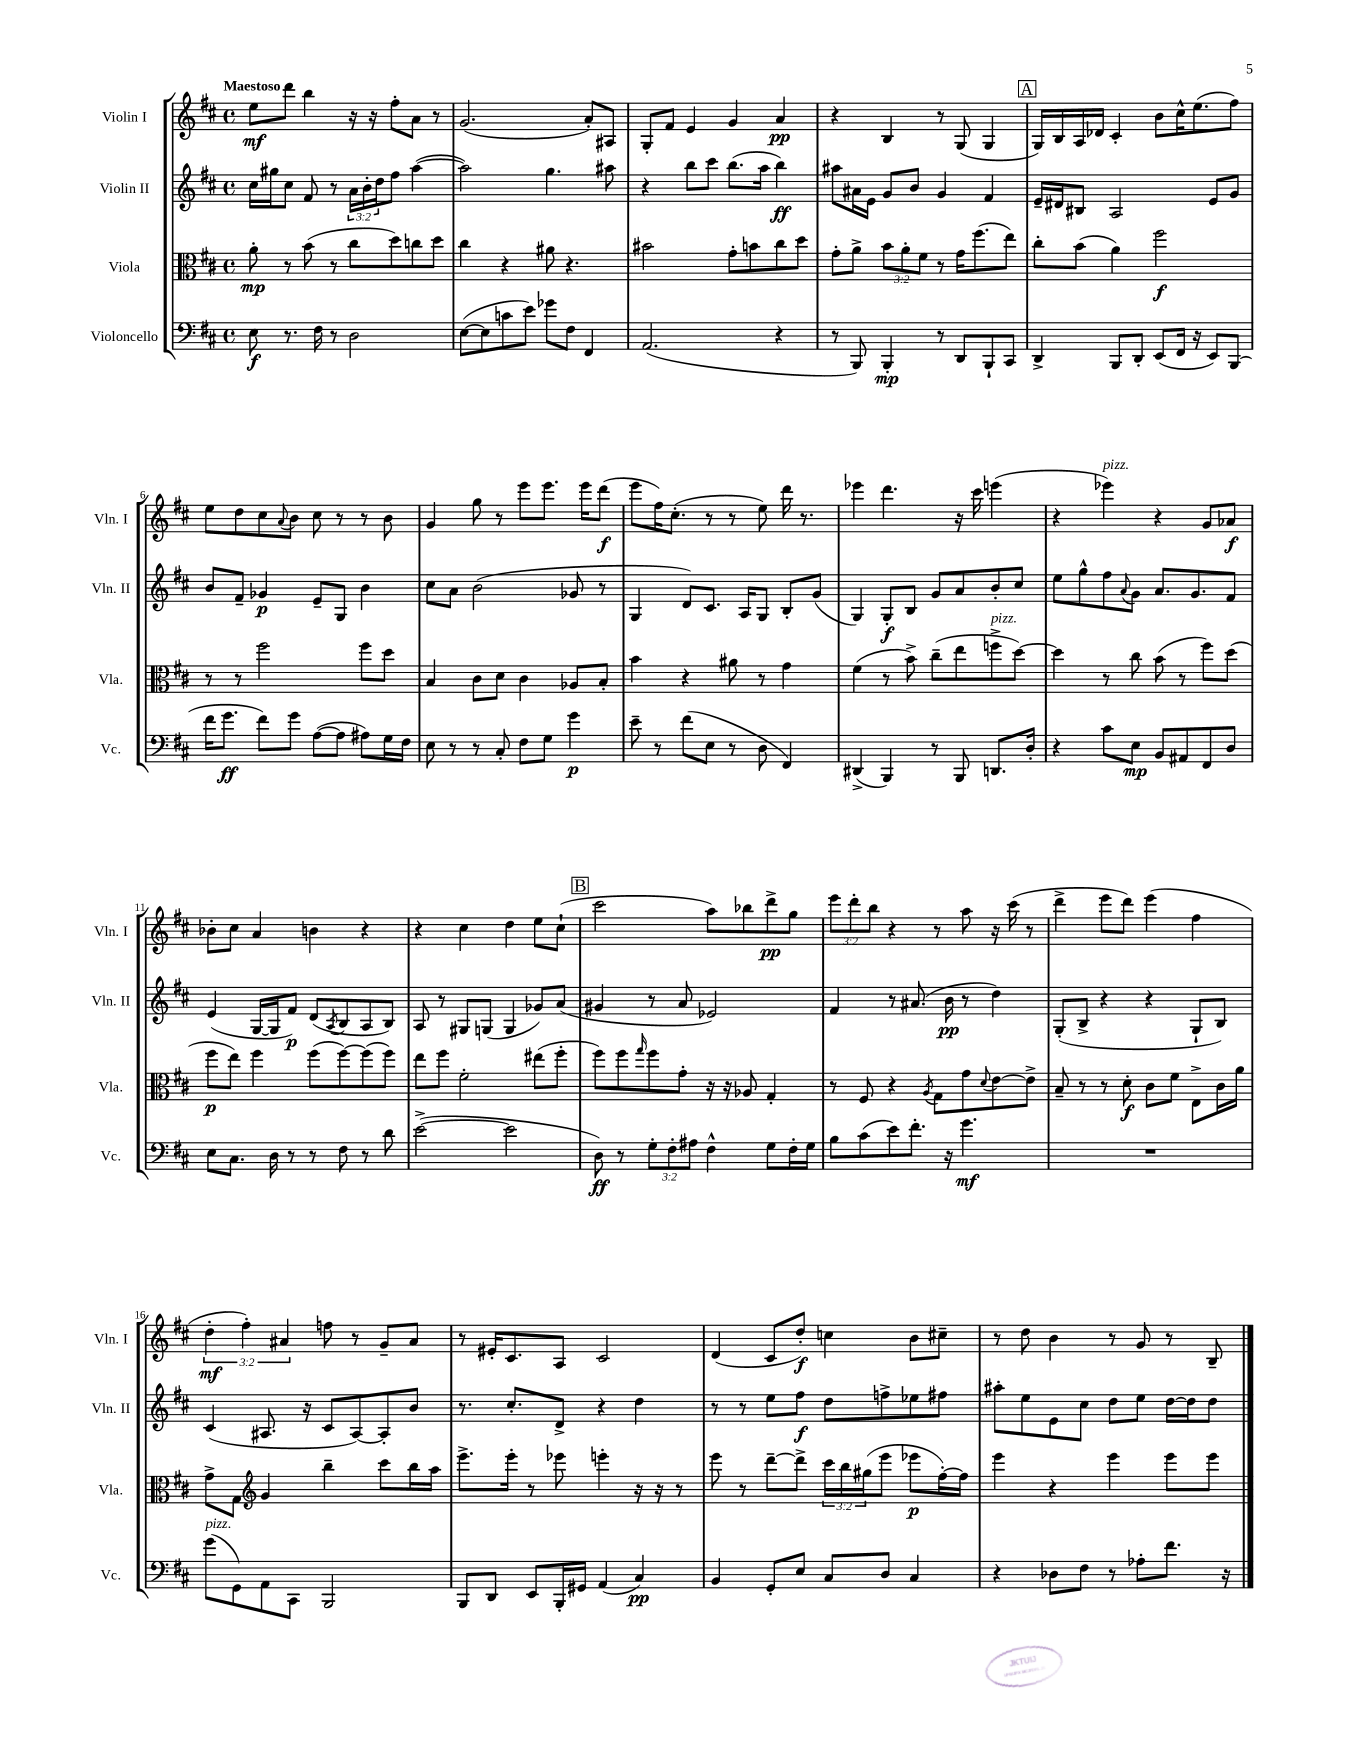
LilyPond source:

<<
\new StaffGroup <<
\new Staff = "s0" \with { instrumentName = "Violin I" shortInstrumentName = "Vln. I" } {
    \clef treble \key d \major \defaultTimeSignature \time 4/4 \override Staff.TupletNumber.text = #tuplet-number::calc-fraction-text \tempo "Maestoso"
    e''8\mf d'''8 b''4 r16 r16 fis''8-. a'8 r8 |
    g'2.( a'8-.) ais8 |
    g8-. fis'8 e'4 g'4 a'4\pp |
    r4 b4 r8 g8( g4 |
    \mark \markup { \box "A" } g16) b16 a16 des'16 cis'4-. b'8 cis''16-^ e''8.( fis''8) |
    e''8 d''8 cis''8 \appoggiatura { a'8 } b'8 cis''8 r8 r8 b'8 |
    g'4 g''8 r8 e'''8 e'''8. e'''16 d'''8\f( |
    e'''8 fis''16) cis''8.-.( r8 r8 e''8) d'''16 r8. |
    ees'''4 d'''4. r16 cis'''16 e'''4( |
    r4 ees'''4^\markup { \italic "pizz." }) r4 g'8 aes'8\f |
    bes'8-. cis''8 a'4 b'4 r4 |
    r4 cis''4 d''4 e''8 cis''8-!( |
    \mark \markup { \box "B" } cis'''2 a''8) bes''8 d'''8->\pp g''8 |
    \tuplet 3/2 { e'''8 d'''8-. b''8 } r4 r8 a''8 r16 cis'''16( r8 |
    d'''4-> e'''8 d'''8) e'''4( fis''4 |
    \tuplet 3/2 { d''4-.\mf fis''4-.) ais'4 } f''8 r8 g'8-- ais'8 |
    r8 eis'16-. cis'8. a8 cis'2 |
    d'4( cis'8 d''8-.\f) c''4 b'8 cis''8-- |
    r8 d''8 b'4 r8 g'8 r8 b8-- \bar "|." |
}
\new Staff = "s1" \with { instrumentName = "Violin II" shortInstrumentName = "Vln. II" } {
    \clef treble \key d \major \defaultTimeSignature \time 4/4 \override Staff.TupletNumber.text = #tuplet-number::calc-fraction-text
    cis''16 gis''16 cis''8 fis'8 r8 \tuplet 3/2 { a'16 b'16-. d''16 } fis''8 a''4~( |
    a''2) g''4. ais''8 |
    r4 b''8 cis'''8 b''8.( a''16 b''4\ff) |
    ais''8 ais'16 e'16 g'8 b'8 g'4 fis'4 |
    \mark \markup { \box "A" } e'16-- dis'16 bis8 a2 e'8 g'8 |
    b'8 fis'8-- ges'4\p e'8-- g8 b'4 |
    cis''8 a'8 b'2( ges'8 r8 |
    g4 d'8) cis'8. a16 g8 b8-. g'8( |
    g4) g8-.\f b8 g'8 a'8 b'8-. cis''8 |
    e''8 g''8-^ fis''8 \appoggiatura { a'8 } g'8 a'8. g'8. fis'8 |
    e'4( g16~ g16 fis'8\p) d'8( \acciaccatura { a8 } b8 a8 b8) |
    a8 r8 gis8 g8( g4 ges'8) a'8( |
    \mark \markup { \box "B" } gis'4 r8 a'8 ees'2) |
    fis'4 r8 ais'8.( b'16\pp r8 d''4) |
    g8-.( b8-> r4 r4 g8-! b8) |
    cis'4( ais8. r16 cis'8 ais8~) ais8-. b'8 |
    r8. cis''8.-. d'8-> r4 d''4 |
    r8 r8 e''8 fis''8\f d''8 f''8-> ees''8 fis''8 |
    ais''8-. e''8 e'8 cis''8 d''8 e''8 d''16~ d''16 d''8 \bar "|." |
}
\new Staff = "s2" \with { instrumentName = "Viola" shortInstrumentName = "Vla." } {
    \clef alto \key d \major \defaultTimeSignature \time 4/4 \override Staff.TupletNumber.text = #tuplet-number::calc-fraction-text
    a'8-.\mp r8 b'8( r8 cis''8 d''8) c''8 d''8 |
    cis''4 r4 ais'8 r4. |
    bis'2 g'8-. b'8 cis''8 d''8 |
    g'8-. a'8-> \tuplet 3/2 { b'8 a'8-. fis'8 } r8 g'16 fis''8.( e''8) |
    \mark \markup { \box "A" } cis''8-. b'8( a'4) fis''2\f |
    r8 r8 fis''2 fis''8 d''8 |
    b4 cis'8 d'8 cis'4 aes8 b8-. |
    b'4 r4 ais'8 r8 g'4 |
    fis'4( r8 b'8->) cis''8--( e''8 f''8->^\markup { \italic "pizz." } d''8~) |
    d''4 r8 cis''8 b'8( r8 fis''8) d''8( |
    fis''8\p e''8) fis''4 fis''8( fis''8~) fis''8( fis''8) |
    e''8 fis''8 fis'2-. eis''8( fis''8-. |
    \mark \markup { \box "B" } fis''8) fis''8 \grace { g''16 } fis''8 g'8-. r16 r16 aes8 g4-. |
    r8 fis8 r4 \acciaccatura { a8 } g8 g'8 \appoggiatura { d'8 } e'8~ e'8-> |
    b8-- r8 r8 d'8-.\f cis'8 fis'8 e8-> cis'16 a'16 |
    g'8-> g8 \clef treble g'4 b''4-- cis'''8 b''16 a''16 |
    e'''8.-> e'''16-. r8 ees'''8 e'''4-. r16 r16 r8 |
    e'''8 r8 d'''8~-- d'''8-> \tuplet 3/2 { cis'''16 b''16 gis''16( } e'''8 ees'''8\p fis''16~-.) fis''16 |
    e'''4 r4 e'''4 e'''8 e'''8 \bar "|." |
}
\new Staff = "s3" \with { instrumentName = "Violoncello" shortInstrumentName = "Vc." } {
    \clef bass \key d \major \defaultTimeSignature \time 4/4 \override Staff.TupletNumber.text = #tuplet-number::calc-fraction-text
    e8\f r8. fis16 r8 d2 |
    e8~( e8 c'8 e'8) ges'8 fis8 fis,4 |
    a,2.( r4 |
    r8 b,,8) b,,4-.\mp r8 d,8 b,,8-! cis,8 |
    \mark \markup { \box "A" } d,4-> b,,8 d,8-. e,8( fis,16 r16 e,8) b,,8( |
    fis'16 g'8.\ff fis'8) g'8 a8~( a8 ais8) g16 fis16 |
    e8 r8 r8 cis8-. fis8 g8 g'4\p |
    e'8-- r8 fis'8( e8 r8 d8 fis,4) |
    dis,4->( b,,4) r8 b,,8 d,8. d16-. |
    r4 cis'8 e8\mp b,8 ais,8 fis,8 d8 |
    e8 cis8. d16 r8 r8 fis8 r8 d'8 |
    e'2~->( e'2 |
    \mark \markup { \box "B" } d8\ff) r8 \tuplet 3/2 { g8-. fis8-. ais8 } fis4-^ g8 fis16-. g16 |
    b8 cis'8( e'8) fis'8.-. r16 g'4.\mf |
    R1 |
    g'8^\markup { \italic "pizz." }( g,8) a,8 cis,8 b,,2 |
    b,,8 d,8 e,8 b,,16-. gis,16 a,4( cis4\pp) |
    b,4 g,8-. e8 cis8 d8 cis4 |
    r4 des8 fis8 r8 aes8-. fis'8. r16 \bar "|." |
}
>>
>>
